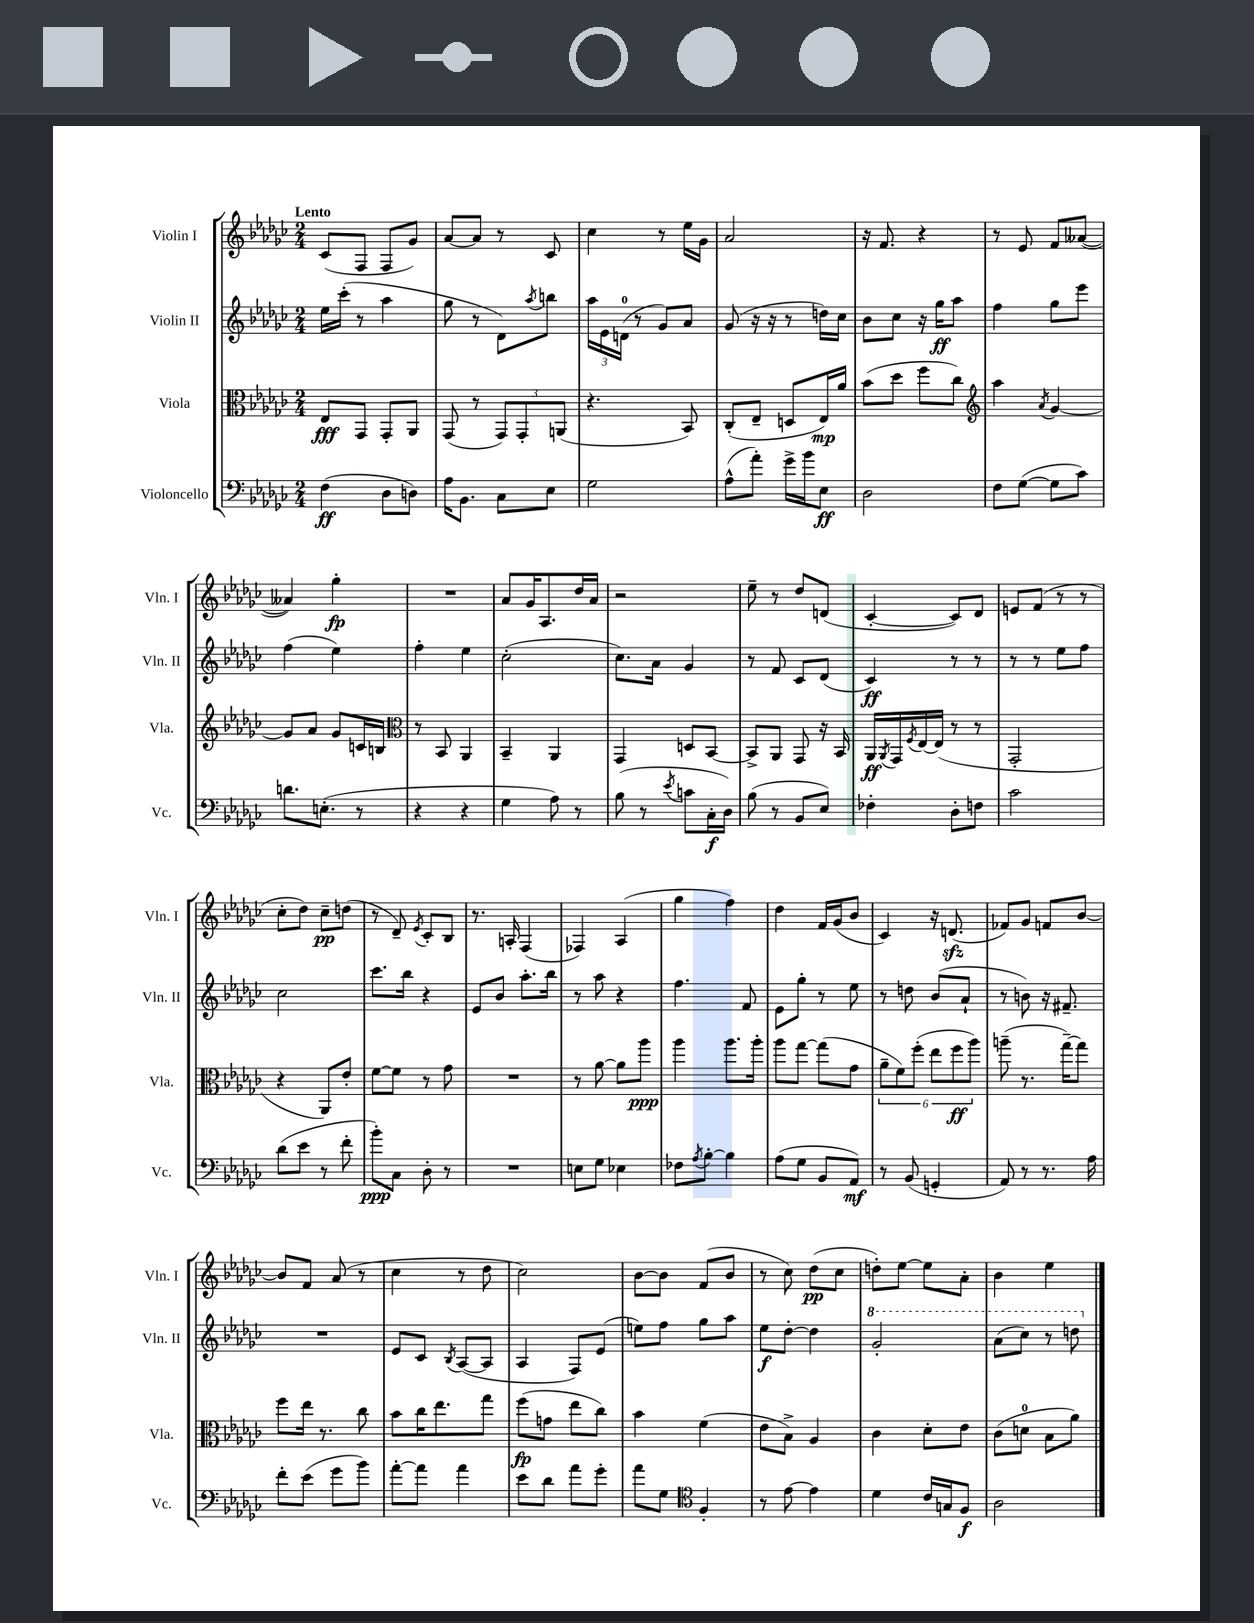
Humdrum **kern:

**kern	**kern	**kern	**kern
*staff4	*staff3	*staff2	*staff1
*clefF4	*clefC3	*clefG2	*clefG2
*k[b-e-a-d-g-c-]	*k[b-e-a-d-g-c-]	*k[b-e-a-d-g-c-]	*k[b-e-a-d-g-c-]
*M2/4	*M2/4	*M2/4	*M2/4
(4F	8E-	16ee-	(8c-
.	.	(16ccc-'	.
.	8GG-	8r	8F
8D-	8GG-'	4aa-	8F
8D)	8AA-	.	8g-)
=	=	=	=
16A-	(8GG-	8gg-	[8a-
8.BB-	.	.	.
.	8r	8r	8a-]
8C-	12GG-)	8d-)	8r
.	12GG-'	.	.
.	.	8qaa-	.
8E-	.	8bb	8c-
.	(12AA	.	.
=	=	=	=
2G-	4.r	24aa-	4cc-
.	.	24e-	.
.	.	(24d	.
.	.	8r	.
.	.	8g-)	8r
.	8BB-)	8a-	16ee-
.	.	.	16g-
=	=	=	=
(8A-^^	(8C-'	(8g-	2a-
8a-')	8E-~	16r	.
.	.	16r	.
16g-^	8D	8r	.
16b-	.	.	.
8E-	16E-)	16dd)	.
.	16a-	16cc-	.
=	=	=	=
2D-	(8b-	8b-	16r
.	.	.	8.f
.	8dd-	8cc-	.
.	8ff	16r	4r
.	.	16gg-	.
.	8cc-)	8aa-	.
=	=	=	=
*	*clefG2	*	*
8F	4aa-	4ff	8r
([8G-	.	.	8e-
.	8qa-	.	.
8G-]	[4g-	8gg-	8f
8c-)	.	8eee-	([8a--
=	=	=	=
8.d	8g-]	(4ff	4a--])
.	8a-	.	.
(8.E'	.	.	.
.	8g-	4ee-)	4gg-'
8r	16c	.	.
.	16B	.	.
=	=	=	=
*	*clefC3	*	*
4r	8r	4ff'	2r
.	8BB-	.	.
4r	4AA-	4ee-	.
=	=	=	=
4G-	4BB-~	(2cc-'	8a-
.	.	.	16g-
.	.	.	8.A-
8A-)	4AA-	.	.
8r	.	.	16dd-
.	.	.	16a-
=	=	=	=
(8B-	4GG-	8.cc-)	2r
8r	.	.	.
.	.	16a-	.
8qe-	.	.	.
8c	8D	4g-	.
16C-'	[8BB-	.	.
16D-)	.	.	.
=	=	=	=
(8B-	8BB-^]	8r	8ee-~
8r	8AA-	8f	8r
8BB-	8GG-	8c-	8dd-
8E-)	16r	(8d-	(8d
.	16BB-	.	.
=	=	=	=
4F-'	16AA-	4c-)	[4c-'
.	8qAA-	.	.
.	16GG-	.	.
.	8qF	.	.
.	[16E-	.	.
.	(16E-]	.	.
8D-'	8r	8r	8c-])
8F	8r	8r	8d-
=	=	=	=
2c-	2GG-'	8r	8e
.	.	8r	(8f
.	.	8ee-	8r
.	.	8ff	8r
=	=	=	=
(8d-	4r	2cc-	8cc-'
8e-	.	.	8dd-)
8r	8AA-)	.	8cc-~
8f'	8e-'	.	(8dd
=	=	=	=
8b-')	[8f	8.ccc-	8r
8C-	8f]	.	8d-~)
.	.	16bb-	.
.	.	.	8qe-
8D-'	8r	4r	8c-'
8r	8g-	.	8B-
=	=	=	=
2r	2r	8e-	8.r
.	.	8b-	.
.	.	.	16A'
.	.	8.aa-'	(4F
.	.	16bb-	.
=	=	=	=
8E	8r	8r	4F-)
8G-	[8a-	8aa-	.
4E-	8a-]	4r	(4A-
.	8aa-	.	.
=	=	=	=
8F-	4aa-	4.ff	4gg-
8qA-	.	.	.
[8B-'	.	.	.
4B-]	8.aa-	.	4ff)
.	.	8f	.
.	16aa-'	.	.
=	=	=	=
(8A-	8aa-	8e-	4dd-
8G-	[8gg-	8gg-'	.
8BB-	(8gg-]	8r	16f
.	.	.	(16g-
8AA-)	8g-	8ee-	8b-
=	=	=	=
8r	12a-~	8r	4c-)
.	12f)	.	.
(8BB-	.	8dd	.
.	(12ff'	.	.
4GG'	12ee-	(8b-	16r
.	.	.	(8.d
.	12ff	.	.
.	.	8a-`	.
.	12aa-)	.	.
=	=	=	=
8AA-)	(8aa~	8r	8f-)
8r	8.r	8b)	8g-
8.r	.	16r	8f
.	[16gg-~)	8.f#~	.
.	8gg-]	.	[8b-
16A-	.	.	.
=	=	=	=
8f'	8ff	2r	8b-]
(8e-	16ee-	.	8f
.	8.r	.	.
8g-	.	.	(8a-
8b-)	8cc-	.	8r
=	=	=	=
[8a-'	8b-	8e-	4cc-
8a-]	16cc-	8c-	.
.	8.ee-	.	.
.	.	8qB-	.
4a-	.	([8A-	8r
.	8gg-	8A-]	8dd-
=	=	=	=
8e-	(8ff	4A-	2cc-)
8d-	8g	.	.
8a-	8ee-	8F)	.
8g-'	8cc-)	(8e-	.
=	=	=	=
8a-	4b-	8ee)	[8b-
8G-	.	8ff	8b-]
*clefC4	*	*	*
4F'	(4f	8gg-	(8f
.	.	8aa-	8b-
=	=	=	=
8r	8e-	8ee-	8r
[8e-	8B-^)	[8dd-'	8cc-)
4e-]	4A-	4dd-]	(8dd-
.	.	.	8cc-
=	=	=	=
4d-	4c-	2gg-'	8dd')
.	.	.	[8ee-
16c-	8d-'	.	8ee-]
16G	.	.	.
8F	8e-	.	8a-'
=	=	=	=
2A-	(8c-	(8aa-	4b-
.	8d	8ccc-)	.
.	8B-	8r	4ee-
.	8a-)	8ddd	.
==	==	==	==
*-	*-	*-	*-
